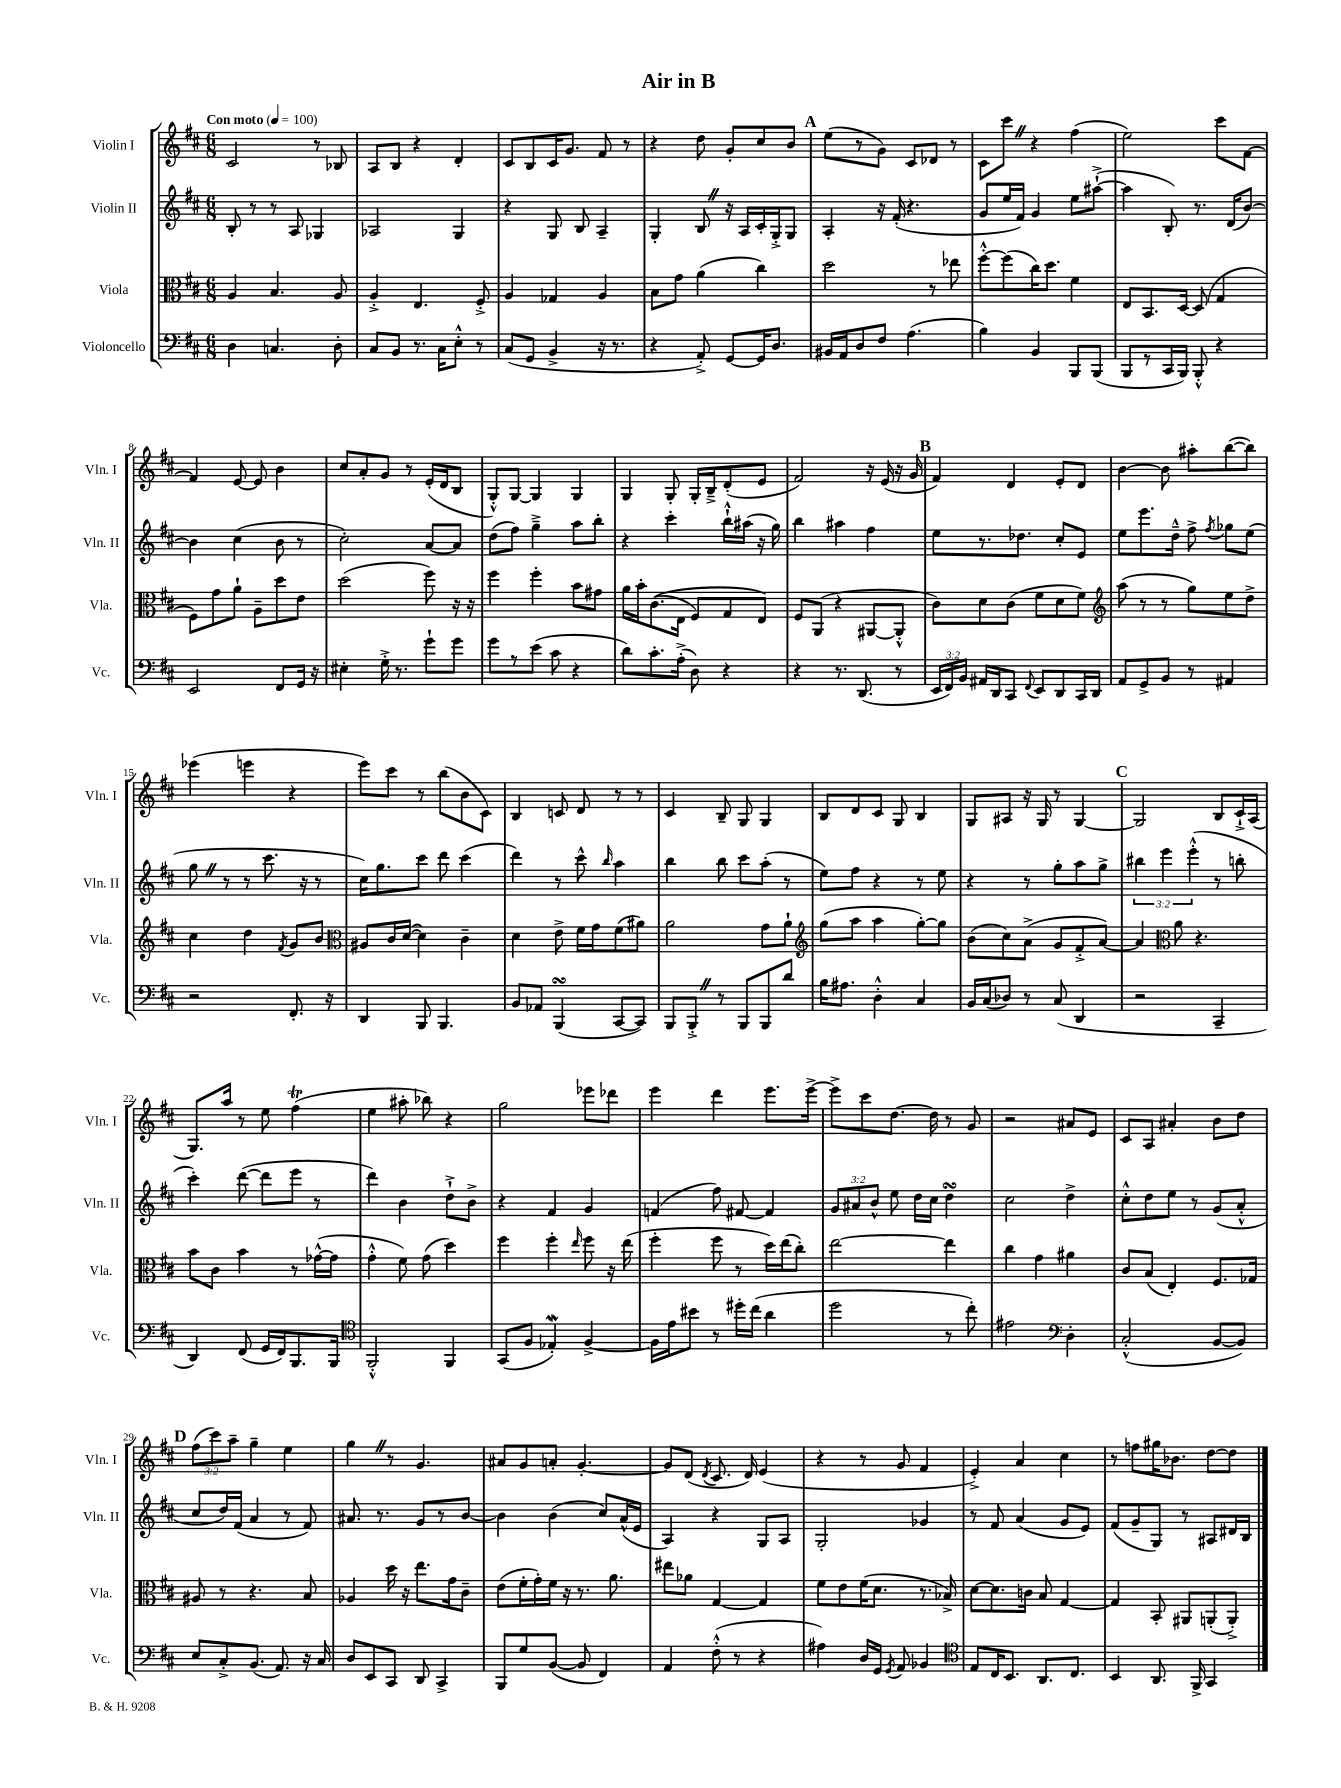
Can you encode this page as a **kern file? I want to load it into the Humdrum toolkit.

**kern	**kern	**kern	**kern
*staff4	*staff3	*staff2	*staff1
*clefF4	*clefC3	*clefG2	*clefG2
*k[f#c#]	*k[f#c#]	*k[f#c#]	*k[f#c#]
*M6/8	*M6/8	*M6/8	*M6/8
*MM100	*MM100	*MM100	*MM100
4D	4A	8B'	2c#
.	.	8r	.
4.C	4.B	8r	.
.	.	8A	.
.	.	4G-	8r
8D'	8A	.	8B-
=	=	=	=
8C#	4A'^	2A-	8A
8BB	.	.	8B
8.r	4.E	.	4r
16C#	.	.	.
8E'^^	.	4G	4d'
8r	8F#'^	.	.
=	=	=	=
(8C#	4A	4r	8c#
8GG	.	.	8B
4BB^	4G-	8G	16c#
.	.	.	8.g
.	.	8B	.
16r	4A	4A~	8f#
8.r	.	.	.
.	.	.	8r
=	=	=	=
4r	8B	4G'	4r
.	8g	.	.
8AA'^)	(4a	8B	8dd
[8GG	.	16r	8g'
.	.	16A	.
16GG]	4cc#)	16c#'	8cc#
8.D	.	16G'^	.
.	.	8G	8b
=	=	=	=
16BB#	2dd	4A'	(8ee
16AA	.	.	.
8D	.	.	8r
8F#	.	16r	8g)
.	.	(16f#'	.
(4.A	.	4.r	8c#
.	8r	.	8d-
.	8ee-	.	8r
=	=	=	=
4B)	[8ff#'^^	8g	8c#
.	(8ff#]	16ee	8ccc#
.	.	16f#)	.
4BB	16cc#)	4g	4r
.	8.dd	.	.
8BBB	4f#	8ee	(4ff#
(8BBB	.	([8aa#`^	.
=	=	=	=
8BBB	8E	4aa#]	2ee)
8r	8.BB	.	.
16CC#	.	8B')	.
16BBB)	[16D	.	.
8BBB'^^	(8D]	8.r	.
4r	4G	.	8ccc#
.	.	(16d	.
.	.	[8b)	[8f#
=	=	=	=
2EE	8F#)	4b]	4f#]
.	8g	.	.
.	8a`	(4cc#	[8e
.	8A~	.	8e]
8FF#	8dd	8b	4b
16GG	8e	8r	.
16r	.	.	.
=	=	=	=
4E#'	(2dd	2cc#')	8cc#
.	.	.	8a'
16G'^	.	.	8g
8.r	.	.	.
.	.	.	8r
8g`	8ff#)	[8a	(16e'
.	.	.	16d
8g	16r	8a]	8B
.	16r	.	.
=	=	=	=
8g	4ff#	(8dd	8G'^^)
8r	.	8ff#)	[8G
(8e	4ff#'	4gg~^	4G]
8c#	.	.	.
4r	8b	8aa	4G
.	8g#	8bb'	.
=	=	=	=
8d)	16a	4r	4G
.	16b'	.	.
8.c#'	&((8.c#	.	.
.	.	4ccc#'	8G'
(16A'^	16E	.	.
8D)	8F#)	.	16G'
.	.	.	16B~^
4r	8G	16bb`^^	(8d'
.	.	(16aa#	.
.	8E&)	16r	8e
.	.	16gg)	.
=	=	=	=
4r	8F#	4bb	2f#)
.	(8AA	.	.
8.r	4r	4aa#	.
(8.DD	.	.	.
.	[8AA#	4ff#	16r
.	.	.	(16e
8r	8AA#'^^]	.	16r
.	.	.	16g
=	=	=	=
24EE	8c#)	8ee	4f#)
24FF#)	.	.	.
24BB	.	.	.
16AA#	8d	8.r	.
16DD	.	.	.
8CC#	(8c#	.	4d
.	.	8.dd-	.
8qqFF#	.	.	.
8EE	8f#	.	.
8DD	8d	8cc#'	8e'
16CC#	8f#)	8e	8d
16DD	.	.	.
=	=	=	=
*	*clefG2	*	*
8AA	(8aa	8ee	[4b
8GG^	8r	8.eee	.
8BB	8r	.	8b]
.	.	16dd~^^	.
8r	8gg)	8ff#^	8aa#'
.	.	8qff#	.
4AA#	8ee	8gg-	([8bb
.	8dd^	(8ee	8bb])
=	=	=	=
2r	4cc#	8gg	(4eee-
.	.	8r	.
.	4dd	8r	4eee
.	.	8.ccc#	.
.	8qf#	.	.
8.FF#'	8g	.	4r
.	.	16r	.
.	8b	8r	.
16r	.	.	.
=	=	=	=
*	*clefC3	*	*
4DD	8A#	16cc#)	8eee)
.	.	8.gg	.
.	16c#	.	8ccc#
.	([16d	.	.
8BBB	4d])	8ccc#	8r
4.BBB	.	8ddd	(8bb
.	4c#~	(4ccc#	8b
.	.	.	8c#)
=	=	=	=
8BB	4d	4ddd)	4B
8AA-	.	.	.
(4BBB	8e^	8r	8c
.	16f#	8ccc#^^	8d
.	16g	.	.
.	.	16qqbb	.
[8CC#	(8f#	4aa	8r
8CC#])	8a#)	.	8r
=	=	=	=
8BBB	2a	4bb	4c#
8BBB'^	.	.	.
8r	.	8bb	8B~
8BBB	.	8ccc#	8G
8BBB	8g	(8aa'	4G
8d	8a`	8r	.
=	=	=	=
*	*clefG2	*	*
16B	(8gg	8ee)	8B
8.A#	.	.	.
.	8aa	8ff#	8d
4D'^^	4aa	4r	8c#
.	.	.	8G
4C#	[8gg')	8r	4B
.	8gg]	8ee	.
=	=	=	=
16BB	(8b	4r	8G
(16C#	.	.	.
8D-)	8cc#)	.	8A#
8r	(8a^	8r	16r
.	.	.	16G
(8C#	8g	8gg'	8r
4DD	8f#'^	8aa	[4G
.	[8a)	8gg^	.
=	=	=	=
2r	4a]	6bb#	2G]
.	.	6eee	.
*	*clefC3	*	*
.	8a	.	.
.	.	(6eee'^^	.
.	4.r	.	.
4CC#~	.	8r	8B
.	.	8bb'	16c#`^
.	.	.	(16A
=	=	=	=
4DD)	8b	4ccc#')	8.G)
.	8c#	.	.
.	.	.	16aa
(8FF#	4b	([8ddd	8r
16GG	.	8ddd]	8ee
16FF#)	.	.	.
8.BBB	8r	8eee	(4ff#
.	([16g-^^	8r	.
16BBB	16g-]	.	.
=	=	=	=
*clefC4	*	*	*
2FF#'^^	4g'^^	4ddd)	4ee
.	8f#)	4b	8aa#'
.	(8g	.	8bb-)
4FF#	4dd)	8dd`^	4r
.	.	8b^	.
=	=	=	=
(8GG	4ff#	4r	2gg
8F#	.	.	.
4E-')	4ff#'	4f#	.
.	16qqee	.	.
[4F#^	8ff#	4g	8eee-
.	16r	.	8ddd-
.	(16ee	.	.
=	=	=	=
16F#]	4ff#'	(4f	4eee
16e	.	.	.
8b#	.	.	.
8r	8ff#	8ff#)	4ddd
16dd#'	8r	[8f#	.
(16cc#	.	.	.
4a	16dd)	4f#]	8.eee
.	(16ee	.	.
.	8cc#')	.	.
.	.	.	[16eee^
=	=	=	=
2dd	[2ee	12g	8eee^]
.	.	12a#	.
.	.	.	8ccc#
.	.	12b^^	.
.	.	8ee	[8.dd
.	.	16dd	.
.	.	16cc#	16dd]
8r	4ee]	4dd	8r
8cc#')	.	.	8g
=	=	=	=
2e#	4cc#	2cc#	2r
.	4g	.	.
*clefF4	*	*	*
4D'	4a#	4dd^	8a#
.	.	.	8e
=	=	=	=
(2C#'^^	8c#	8cc#'^^	8c#
.	(8B	8dd	8A
.	4E')	8ee	4a#'
.	.	8r	.
[8BB	8.F#	(8g	8b
8BB])	.	8a'^^	8dd
.	16G-	.	.
=	=	=	=
8E	8A#	8cc#	(12ff#
.	.	.	12ccc#)
8C#'^	8r	16dd)	.
.	.	.	12aa~
.	.	(16f#	.
(8.BB	4.r	4a	4gg~
8.AA)	.	.	.
.	.	8r	4ee
16r	8B	8f#)	.
16C#	.	.	.
=	=	=	=
8D	4A-	8.a#	4gg
8EE	.	.	.
.	.	8.r	.
8CC#	16dd	.	8r
.	16r	.	.
8DD	8.ee	8g	4.g
4CC#^	.	8r	.
.	16g	.	.
.	8c#~	[8b	.
=	=	=	=
8BBB	(8e	4b]	8a#
8G	16f#'	.	8g
.	16g')	.	.
([8BB	16f#	(4b	8a'
.	16r	.	.
8BB]	8.r	.	[4.g'
4FF#)	.	8cc#)	.
.	8.a	.	.
.	.	(16a^^	.
.	.	16e	.
=	=	=	=
4AA	8ee#	4A)	8g]
.	8a-	.	(8d
.	.	.	8qd
(8F#'^^	[4G	4r	8.c#
8r	.	.	.
.	.	.	16d)
4r	4G]	8G	(4e
.	.	8A	.
=	=	=	=
4A#)	8f#	2G'	4r
.	8e	.	.
16D	(16f#	.	8r
16GG	8.d	.	.
8qGG	.	.	.
8AA	.	.	8g
4BB-	8.r	4g-	4f#
.	16B-^)	.	.
=	=	=	=
*clefC4	*	*	*
8E	[8d	8r	4e'^)
16C#	8.d]	8f#	.
8.BB	.	.	.
.	.	(4a	4a
.	16c	.	.
8.AA	8B	.	.
.	[4G	8g	4cc#
8.C#	.	.	.
.	.	8e)	.
=	=	=	=
4BB	4G]	(8f#	8r
.	.	8g~	8ff
8.AA	8BB'	8G)	16gg#
.	.	.	8.b-
.	8AA#	8r	.
16FF#^	.	.	.
4GG	(8AA'	8A#	[8dd
.	8AA'^)	16d#	8dd]
.	.	16B	.
==	==	==	==
*-	*-	*-	*-
